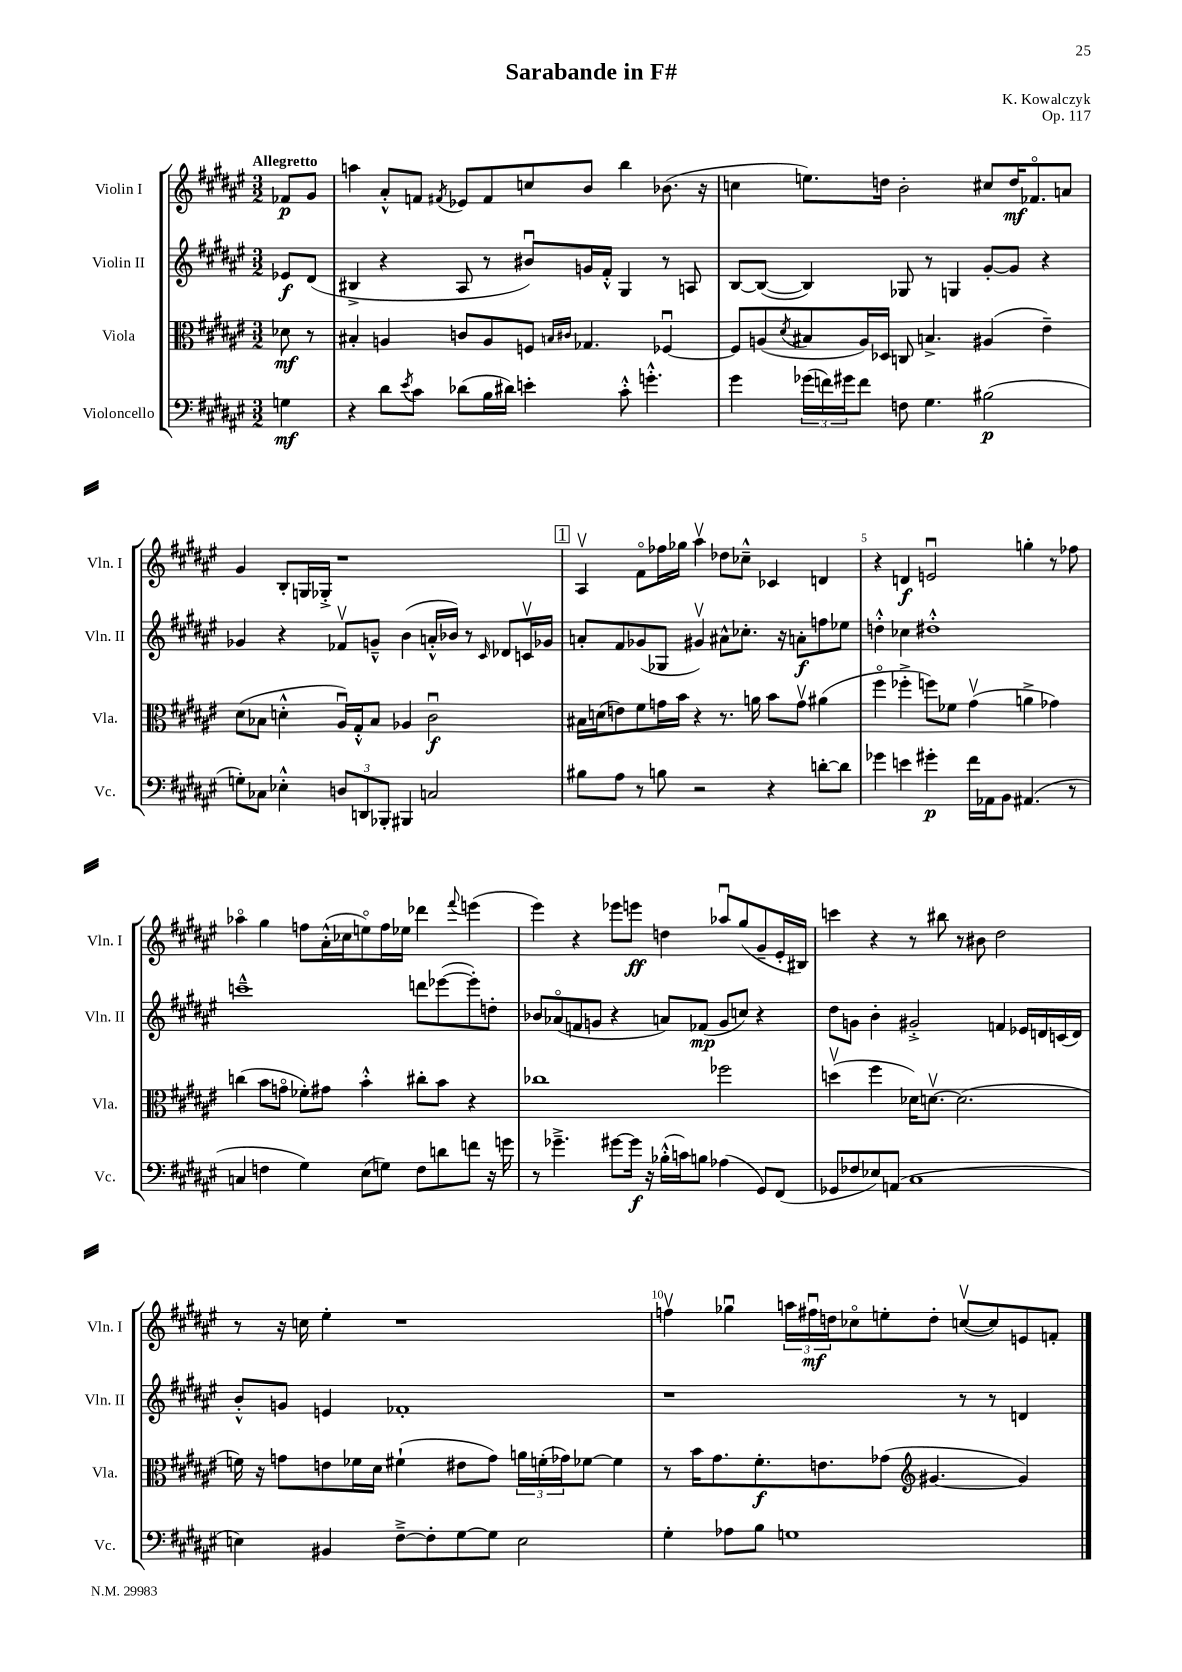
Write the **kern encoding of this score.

**kern	**kern	**kern	**kern
*staff4	*staff3	*staff2	*staff1
*clefF4	*clefC3	*clefG2	*clefG2
*k[f#c#g#d#a#e#]	*k[f#c#g#d#a#e#]	*k[f#c#g#d#a#e#]	*k[f#c#g#d#a#e#]
*M3/2	*M3/2	*M3/2	*M3/2
4G\	8d-\	8e-/L	8f-/L
.	8r	(8d#/J	8g#/J
=	=	=	=
4r	4B#'/	4B#^/	4aa\
8d#\L	4A/	4r	8a#'^^/L
8qe#/	.	.	.
8c#\J	.	.	8f/J
.	.	.	8qf#/
(8d-\L	8c/L	8A#/	8e-/L
16B\L	8A/	8r	8f#/
16d#\JJ)	.	.	.
4e'\	8F/J	8b#u/L)	8cc/
.	16qqB/LL	.	.
.	16qqc#/JJ	.	.
.	4.G-/	16g/L	8b/J
.	.	16f#'^^/JJ	.
8c#'^^\	.	4G#/	4bb\
4.g'^^\	.	.	.
.	[4F-u/	8r	(8.b-\
.	.	8A/	.
.	.	.	16r
=	=	=	=
4g#\	8F-/]L	[8B/L	4cc\
.	(8A/	(8B/_J	.
.	8qd#/	.	.
(24g-\LL	8B#/	4B/])	8.ee\L)
24f\)	.	.	.
24g#\J	.	.	.
8f\J	16A/L)	.	.
.	16D-/JJ	.	16dd\Jk
8F\	8C/	8G-/	2b'\
4.G#\	4.B^/	8r	.
.	.	4G/	.
(2B#\	(4A#/	[8g#'/L	8cc#/L
.	.	8g#/]J	16dd/K
.	.	.	8.f-o/
.	4e#~\)	4r	.
.	.	.	8a/J
=	=	=	=
8G'\L)	(8d#\L	4g-/	4g#/
8C-\J	8B-\J	.	.
4E-'^^\	4d'^^\	4r	8B'/L
.	.	.	16G/L
.	.	.	16G-'^/JJ
12D/L	16A#u/LL)	8f-v/L	1r
.	16G#'^^/J	.	.
12DD/	.	.	.
.	8B-/J	8g~^^/J	.
12BBB-'/J	.	.	.
4BBB#/	4A-/	(4b\	.
2C/	2c#u\	16a'^^/LL	.
.	.	16b-/JJ)	.
.	.	8r	.
.	.	16qqc#/	.
.	.	8d-/L	.
.	.	16cv/L	.
.	.	16g-/JJ	.
=	=	=	=
8B#\L	16B#\LL	8a'/L	4A#v/
.	(16d\J	.	.
8A#\J	8e\)	8f#/	.
8r	8f#\	(8g-/	8f#o\L
8B\	16g\L	8G-/J	16ff-\L
.	16b\JJ	.	16gg-\JJ
2r	4r	4g#v/)	4aa#v\
.	8.r	8a#^^\L	8dd-\L
.	.	8.cc-'\J	8cc-~^^\J
.	16a\	.	.
4r	8b\L	.	4c-/
.	.	16r	.
.	8gv\J	8a'\L	.
[8d'\L	(4a#\	8ff\	4d/
8d\]J	.	8ee-\J	.
=	=	=	=
4g-\	4ff#o\	4dd'^^\	4r
4e\	4ff-'^\	4cc-\	4d/
4g#'\	8ff\L)	1dd#'^^	2eu/
.	8f-\J	.	.
16f#\LL	(4g#v\	.	.
16AA-\J	.	.	.
8BB\J	.	.	.
(4.AA#/	4a^\	.	4gg'\
.	4g-\)	.	8r
8r	.	.	8ff-\
=	=	=	=
4C/	(4cc\	1ccc~^^	4aa-o\
4F\	8b\L	.	4gg#\
.	8go\J	.	.
4G#\)	8f-'\L)	.	8ff\L
.	8g#\J	.	(16a#'^^\L
.	.	.	16cc-\J
(8E#\L	4b'^^\	.	8eeo\)
8G\J)	.	.	16ff\L
.	.	.	16ee-\JJ
8F\L	8cc#'\L	8ddd\L	4ddd-\
8d\	8b\J	([8eee-\	.
.	.	.	8qqfff#/
8f\J	4r	8eee-'\])	(4eee\
16r	.	8dd'\J	.
16g\	.	.	.
=	=	=	=
8r	1cc-	8b-/L	4eee#\)
4.g-~^\	.	(8a-o/	.
.	.	8f/	4r
.	.	8g/J	.
[8g#\L	.	4r	8eee-\L
16g#\]Jk	.	.	8eee\J
16r	.	.	.
(16B-'^^\LL	.	8a/L)	4dd\
16c\J)	.	.	.
8B\J	.	(8f-/J	.
(4A-\	2ff-\	8g/L	8aa-u/L
.	.	8cc/J)	(8gg#/
8GG#/L)	.	4r	8g#~/
(8FF#/J	.	.	16e#'/L
.	.	.	16B#/JJ)
=	=	=	=
8GG-/L	(4ddv\	8dd#\L	4ccc\
8F-/	.	8g\J	.
8E-/)	4ff#\	4b'\	4r
(8AA/J	.	.	.
1C#	16d-\LK)	2g#'^/	8r
.	[8.dv\J	.	.
.	.	.	8bb#\
.	(2.d\]	.	8r
.	.	.	8b#\
.	.	4f/	2dd#\
.	.	16e-/LL	.
.	.	16d/	.
.	.	(16c/	.
.	.	16d/JJ)	.
=	=	=	=
4E\)	16f\)	8b'^^/L	8r
.	16r	.	.
.	8g\L	8g/J	16r
.	.	.	16cc\
4BB#/	8e\	4e/	4ee#'\
.	16f-\L	.	.
.	16d#\JJ	.	.
[8F#~^\L	(4f#`\	1f-'	1r
8F#'\]	.	.	.
[8G#\	8e#\L	.	.
8G#\]J	8g\J)	.	.
2E\	24a\LL	.	.
.	(24f'\	.	.
.	24g-\J)	.	.
.	[8f-\J	.	.
.	4f-\]	.	.
=	=	=	=
4G#'\	8r	1r	4ffv\
.	16b\LK	.	.
.	8.g#\	.	.
8A-\L	.	.	4gg-u\
8B\J	8.f#'\	.	.
1G	.	.	24aa\LL
.	.	.	24ff#u\
.	8.e\	.	.
.	.	.	24dd\J
.	.	.	8cc-o\
.	(8g-\J	.	8ee'\
*	*clefG2	*	*
.	[4.g#/	.	8dd'\J
.	.	8r	([8ccv/L
.	.	8r	8cc/])
.	4g#/])	4d/	8e/
.	.	.	8f'/J
==	==	==	==
*-	*-	*-	*-
